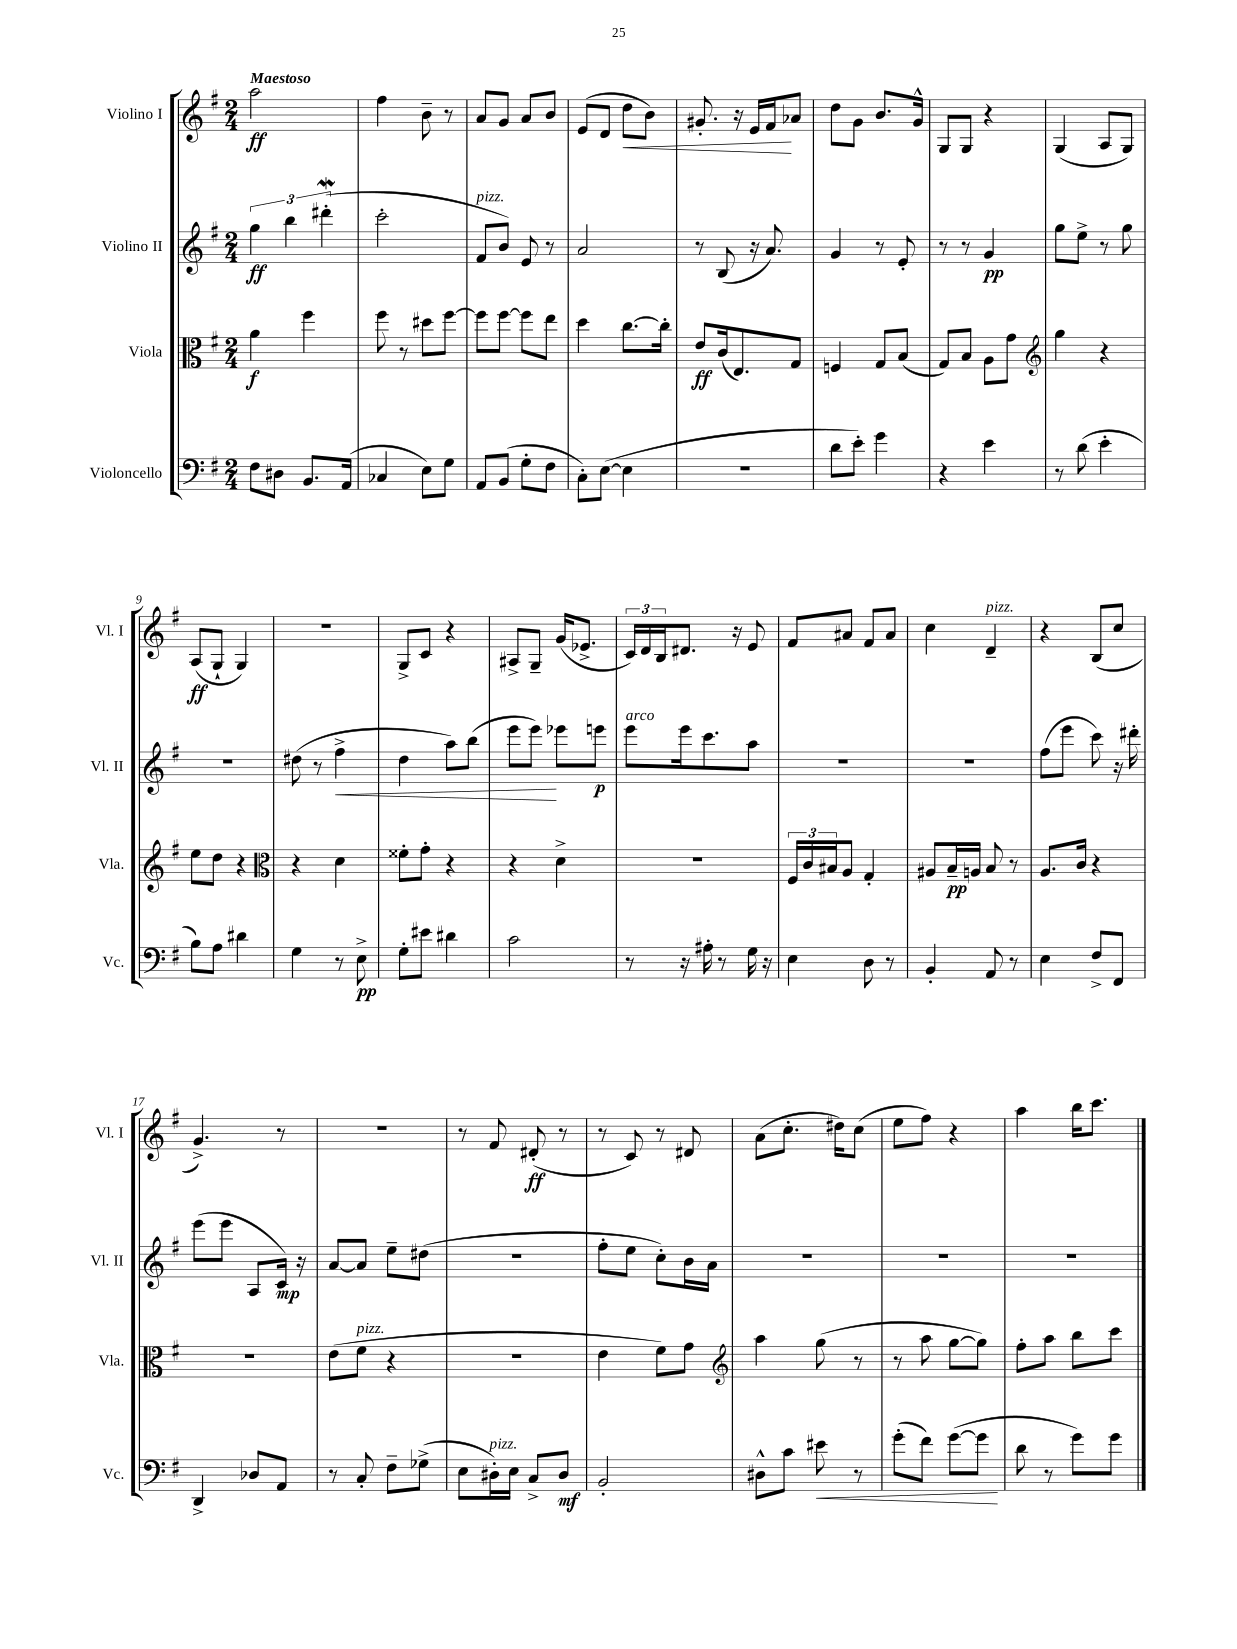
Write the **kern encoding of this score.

**kern	**dynam	**kern	**dynam	**kern	**dynam	**kern	**dynam
*part4	*part4	*part3	*part3	*part2	*part2	*part1	*part1
*staff4	*staff4	*staff3	*staff3	*staff2	*staff2	*staff1	*staff1
*I"Violoncello	*	*I"Viola	*	*I"Violino II	*	*I"Violino I	*
*I'Vc.	*	*I'Vla.	*	*I'Vl. II	*	*I'Vl. I	*
*clefF4	*	*clefC3	*	*clefG2	*	*clefG2	*
*k[f#]	*	*k[f#]	*	*k[f#]	*	*k[f#]	*
*M2/4	*	*M2/4	*	*M2/4	*	*M2/4	*
=1	=1	=1	=1	=1	=1	=1	=1
!	!	!	!	!	!	!LO:TX:a:B:t=Maestoso	!
8F#\L	.	4a\	f	6gg\	ff	2aa\	ff
8D#X\J	.	.	.	.	.	.	.
.	.	.	.	6bb\	.	.	.
8.BB/L	.	4ff#\	.	.	.	.	.
.	.	.	.	(6ddd#XW'\	.	.	.
(16AA/Jk	.	.	.	.	.	.	.
=2	=2	=2	=2	=2	=2	=2	=2
4C-X/	.	8ff#\	.	2ccc'\	.	4ff#\	.
.	.	8r	.	.	.	.	.
8E\L)	.	8dd#X\L	.	.	.	8b~\	.
8G\J	.	[8ff#\J	.	.	.	8r	.
=3	=3	=3	=3	=3	=3	=3	=3
!	!	!	!	!LO:TX:a:i:t=pizz.	!	!	!
8AA/L	.	8ff#\L]	.	8f#/L	.	8a/L	.
(8BB/J	.	[8ff#\J	.	8b/J)	.	8g/J	.
8G'\L	.	8ff#\L]	.	8e/	.	8a/L	.
8F#\J	.	8ee\J	.	8r	.	8b/J	.
=4	=4	=4	=4	=4	=4	=4	=4
8C'\L)	.	4dd\	.	2a/	.	(8e/L	.
([8E\J	.	.	.	.	.	8d/J	.
!	!	!	!	!	!	!	!LO:HP:b
4E\]	.	[8.cc\L	.	.	.	8dd\L	<
.	.	.	.	.	.	8b\J)	.
.	.	16cc'\Jk]	.	.	.	.	.
=5	=5	=5	=5	=5	=5	=5	=5
2r	.	8e/L	ff	8r	.	8.g#X'/	.
.	.	(16c/k	.	(8B/	.	.	.
.	.	8.E/)	.	.	.	16r	.
.	.	.	.	16r	.	16e/LL	.
.	.	.	.	8.a/)	.	16f#/J	.
.	.	8G/J	.	.	.	8a-X/J	[
=6	=6	=6	=6	=6	=6	=6	=6
8d\L	.	4Fn/	.	4g/	.	8dd\L	.
8e'\J)	.	.	.	.	.	8g\J	.
4g\	.	8G/L	.	8r	.	8.b/L	.
.	.	(8B/J	.	8e'/	.	.	.
.	.	.	.	.	.	16g^^/Jk	.
=7	=7	=7	=7	=7	=7	=7	=7
4r	.	8G/L)	.	8r	.	8G/L	.
.	.	8B/J	.	8r	.	8G/J	.
4e\	.	8A\L	.	4g/	pp	4r	.
.	.	8g\J	.	.	.	.	.
=8	=8	=8	=8	=8	=8	=8	=8
*	*	*clefG2	*	*	*	*	*
8r	.	4gg\	.	8gg\L	.	(4G/	.
(8d\	.	.	.	8ee^\J	.	.	.
4e'\	.	4r	.	8r	.	8A/L	.
.	.	.	.	8gg\	.	8G/J)	.
!!LO:LB:g=z
=9	=9	=9	=9	=9	=9	=9	=9
8B\L)	.	8ee\L	.	2r	.	(8A/L	ff
8A\J	.	8dd\J	.	.	.	8G`/J	.
4d#X\	.	4r	.	.	.	4G/)	.
=10	=10	=10	=10	=10	=10	=10	=10
*	*	*clefC3	*	*	*	*	*
4G\	.	4r	.	(8dd#X\	.	2r	.
.	.	.	.	8r	.	.	.
!	!	!	!	!	!LO:HP:b	!	!
8r	.	4d\	.	4ff#^\	<	.	.
8E^\	pp	.	.	.	.	.	.
=11	=11	=11	=11	=11	=11	=11	=11
8G'\L	.	8f##X'\L	.	4dd\	.	8G^/L	.
8e#X\J	.	8g'\J	.	.	.	8c/J	.
4d#X\	.	4r	.	8aa\L)	.	4r	.
.	.	.	.	(8bb\J	.	.	.
=12	=12	=12	=12	=12	=12	=12	=12
2c\	.	4r	.	8eee\L	.	8A#X^/L	.
.	.	.	.	8eee\J)	.	8G~/J	.
.	.	4d^\	.	8eee-X\L	[	(16g/KL	.
.	.	.	.	.	.	8.e-X^/J	.
.	.	.	.	8eeen\J	p	.	.
=13	=13	=13	=13	=13	=13	=13	=13
!	!	!	!	!LO:TX:a:i:t=arco	!	!	!
8r	.	2r	.	8eee\L	.	24c/LL)	.
.	.	.	.	.	.	24d/	.
.	.	.	.	.	.	24B/J	.
16r	.	.	.	16eee\k	.	8.d#X/J	.
16A#X'\	.	.	.	8.ccc\	.	.	.
8r	.	.	.	.	.	.	.
.	.	.	.	.	.	16r	.
16G\	.	.	.	8aa\J	.	8e/	.
16r	.	.	.	.	.	.	.
=14	=14	=14	=14	=14	=14	=14	=14
4E\	.	24F#/LL	.	2r	.	8f#/L	.
.	.	24c/	.	.	.	.	.
.	.	24B#X/J	.	.	.	.	.
.	.	8A/J	.	.	.	8a#X/J	.
8D\	.	4G'/	.	.	.	8f#/L	.
8r	.	.	.	.	.	8a#/J	.
=15	=15	=15	=15	=15	=15	=15	=15
4BB'/	.	8A#X/L	.	2r	.	4cc\	.
.	.	16B~/L	pp	.	.	.	.
.	.	16An/JJ	.	.	.	.	.
!	!	!	!	!	!	!LO:TX:a:i:t=pizz.	!
8AA/	.	8B/	.	.	.	4d~/	.
8r	.	8r	.	.	.	.	.
=16	=16	=16	=16	=16	=16	=16	=16
4E\	.	8.A/L	.	(8ff#\L	.	4r	.
.	.	.	.	8eee\J	.	.	.
.	.	16c/Jk	.	.	.	.	.
8F#^/L	.	4r	.	8ccc\)	.	(8B/L	.
8FF#/J	.	.	.	16r	.	8cc/J	.
.	.	.	.	16ddd#X'\	.	.	.
!!LO:LB:g=z
=17	=17	=17	=17	=17	=17	=17	=17
4DD^/	.	2r	.	(8eee\L	.	4.g^/)	.
.	.	.	.	8eee\J	.	.	.
8D-X/L	.	.	.	8A/L	.	.	.
8AA/J	.	.	.	16c/Jk)	mp	8r	.
.	.	.	.	16r	.	.	.
=18	=18	=18	=18	=18	=18	=18	=18
8r	.	(8e\L	.	[8a/L	.	2r	.
!	!	!LO:TX:a:i:t=pizz.	!	!	!	!	!
8C'/	.	8f#\J	.	8a/J]	.	.	.
8F#~\L	.	4r	.	8ee~\L	.	.	.
(8G-X^\J	.	.	.	(8dd#X\J	.	.	.
=19	=19	=19	=19	=19	=19	=19	=19
8E\L	.	2r	.	2r	.	8r	.
!LO:TX:a:i:t=pizz.	!	!	!	!	!	!	!
16D#X'\L)	.	.	.	.	.	8f#/	.
16E\JJ	.	.	.	.	.	.	.
8C^/L	.	.	.	.	.	(8d#X'/	ff
8D#/J	mf	.	.	.	.	8r	.
=20	=20	=20	=20	=20	=20	=20	=20
2BB'/	.	4e\	.	8ff#'\L	.	8r	.
.	.	.	.	8ee\J	.	8c/)	.
.	.	8f#\L)	.	8cc'\L)	.	8r	.
.	.	8g\J	.	16b\L	.	8d#X/	.
.	.	.	.	16a\JJ	.	.	.
=21	=21	=21	=21	=21	=21	=21	=21
*	*	*clefG2	*	*	*	*	*
8D#X^^\L	.	4aa\	.	2r	.	(8a\L	.
8c\J	.	.	.	.	.	8.cc'\J	.
!	!LO:HP:b	!	!	!	!	!	!
8e#X\	<	(8gg\	.	.	.	.	.
.	.	.	.	.	.	16dd#X\KL)	.
8r	.	8r	.	.	.	(8cc\J	.
=22	=22	=22	=22	=22	=22	=22	=22
(8g'\L	.	8r	.	2r	.	8ee\L	.
8f#\J)	.	8aa\	.	.	.	8ff#\J)	.
([8g\L	.	[8gg\L	.	.	.	4r	.
8g\J]	.	8gg\J])	.	.	.	.	.
.	[	.	.	.	.	.	.
=23	=23	=23	=23	=23	=23	=23	=23
8d\	.	8ff#'\L	.	2r	.	4aa\	.
8r	.	8aa\J	.	.	.	.	.
8g\L)	.	8bb\L	.	.	.	16bb\KL	.
.	.	.	.	.	.	8.ccc\J	.
8g\J	.	8ccc\J	.	.	.	.	.
==	==	==	==	==	==	==	==
*-	*-	*-	*-	*-	*-	*-	*-
